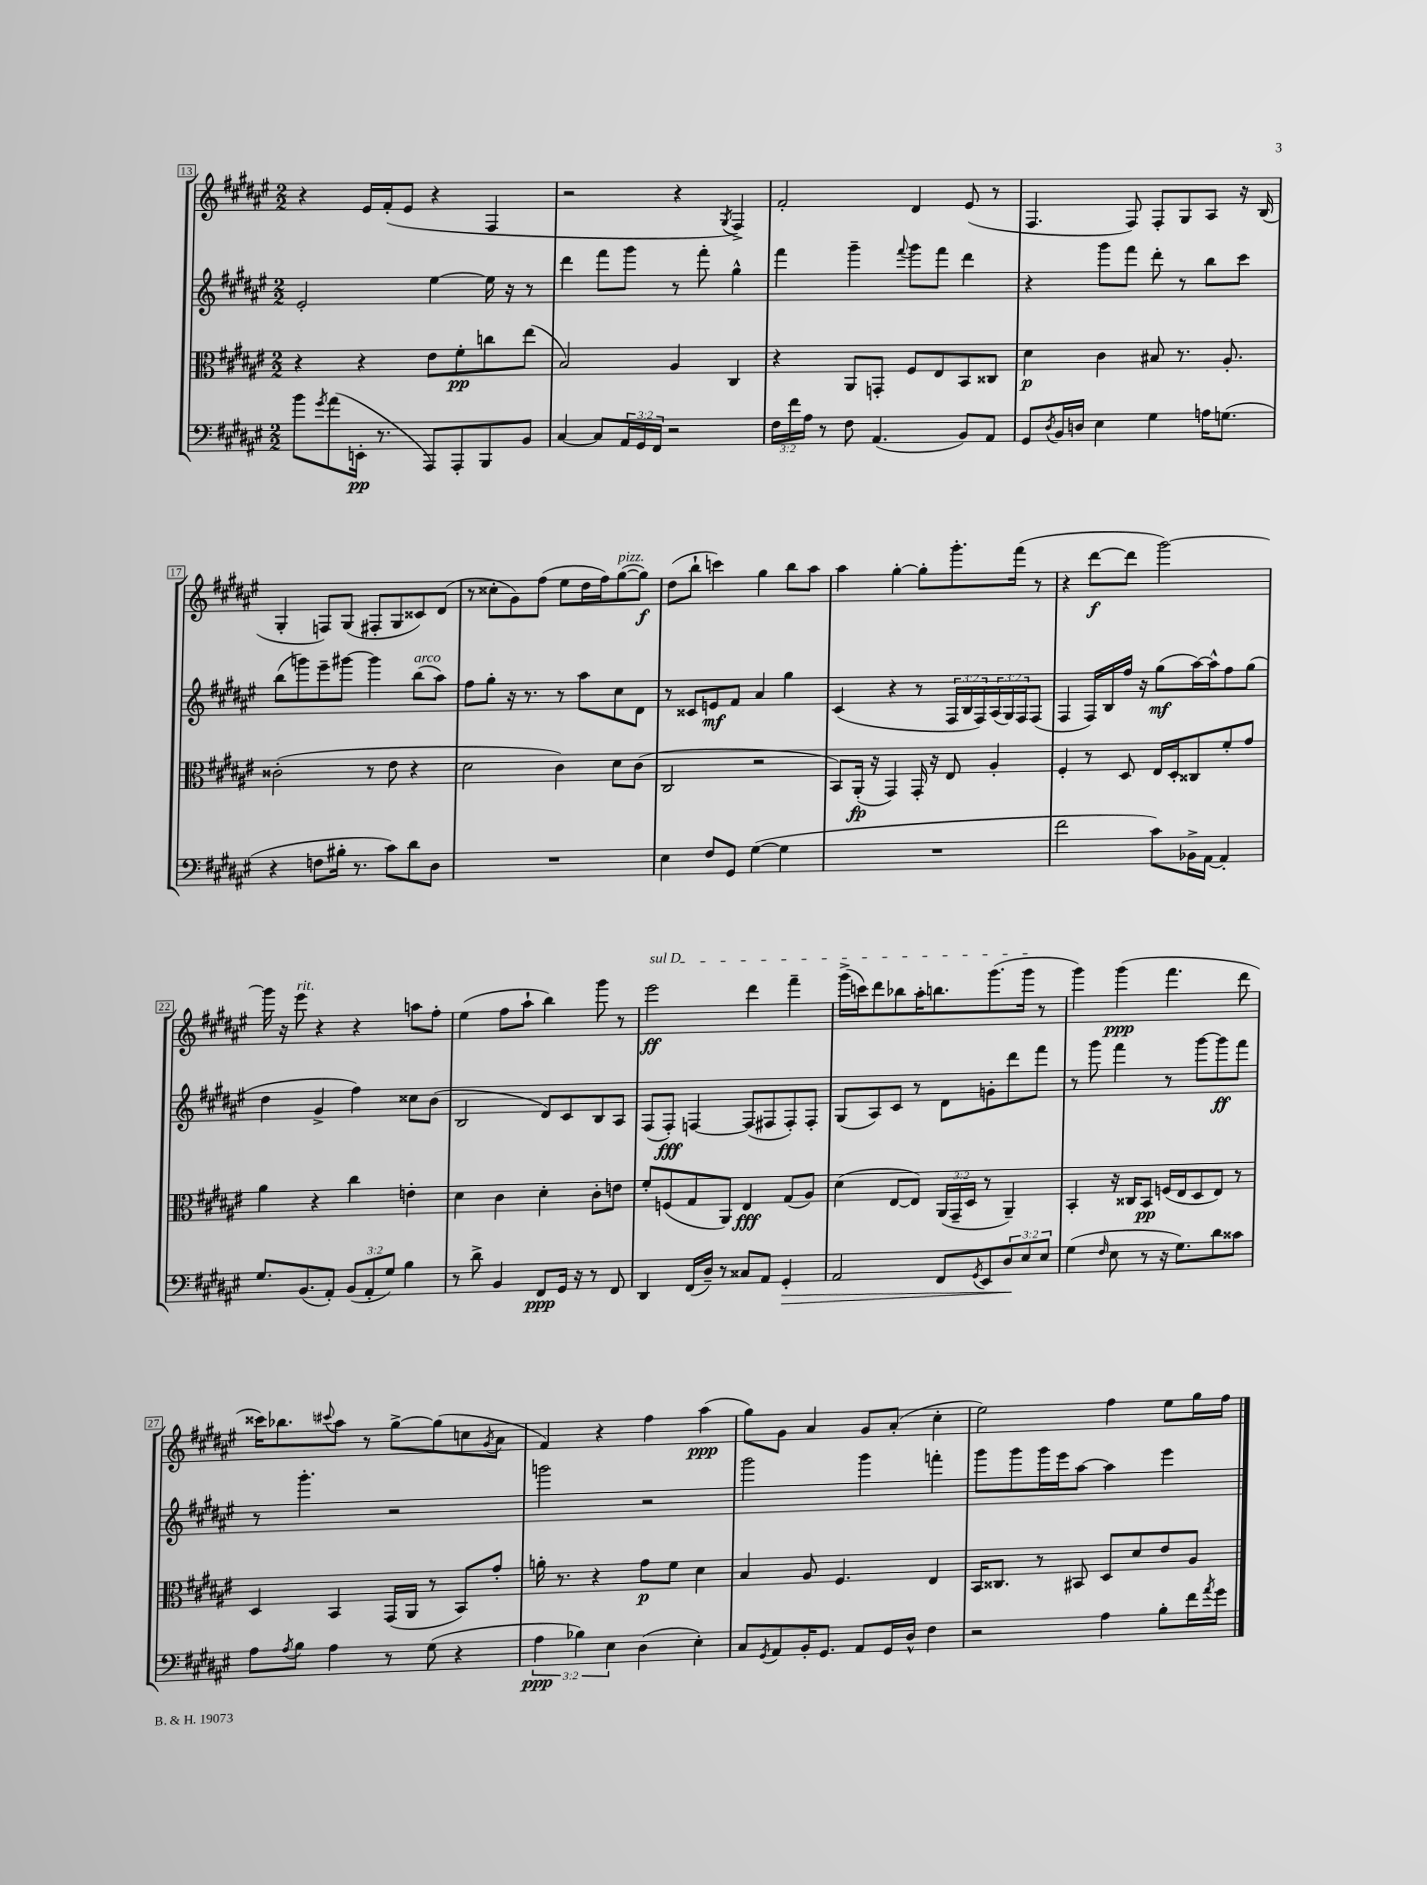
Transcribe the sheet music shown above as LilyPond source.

<<
\new StaffGroup <<
\new Staff = "s0" {
    \clef treble \key fis \major \numericTimeSignature \time 2/2
    r4 eis'16 fis'16-.( eis'8 r4 fis4 |
    r2 r4 \acciaccatura { gis8 } fis4->) |
    fis'2-. dis'4 eis'8( r8 |
    fis4. fis8) fis8-. gis8 ais8 r16 b16( |
    gis4-. f8) gis8( fis8-. gis8 cisis'8) dis'8( |
    r8 cisis''8-. gis'8) fis''8( eis''8 dis''16 fis''16) gis''8~^\markup { \italic "pizz." }( gis''8\f) |
    dis''8( b''8-! c'''4) gis''4 b''8 ais''8 |
    ais''4 gis''4~-. gis''8-. gis'''8.-. fis'''16( r8 |
    r4 dis'''8~\f dis'''8 gis'''2~) |
    gis'''16 r16 eis'''8^\markup { \italic "rit." } r4 r4 a''8 fis''8-. |
    eis''4( fis''8 ais''8-! b''4) gis'''8 r8 |
    \once \override TextSpanner.bound-details.left.text = \markup { \italic "sul D" } eis'''2\ff\startTextSpan dis'''4 fis'''4-- |
    gis'''16->( c'''16) dis'''8 bes''8 ais''16-. b''8. gis'''8.( gis'''16\stopTextSpan r8 |
    gis'''4) gis'''4\ppp( fis'''4. dis'''8 |
    cisis'''16) bes''8. \appoggiatura { cis'''8 } ais''8 r8 gis''8~-> gis''8( c''8 \acciaccatura { gis'8 } ais'8 |
    fis'4) r4 fis''4 ais''4\ppp( |
    gis''8) gis'8 ais'4 gis'8 ais'8-.( cis''4-. |
    eis''2) fis''4 eis''8 gis''16 fis''16 \bar "|." |
}
\new Staff = "s1" {
    \clef treble \key fis \major \numericTimeSignature \time 2/2 \override Staff.TupletNumber.text = #tuplet-number::calc-fraction-text
    eis'2-. eis''4~ eis''16 r16 r8 |
    dis'''4 fis'''8 gis'''8 r8 fis'''8-. gis''4-^ |
    fis'''4 gis'''4-- \appoggiatura { fis'''8 } gis'''8 fis'''8 dis'''4 |
    r4 gis'''8 fis'''8 dis'''8-. r8 b''8 cis'''8 |
    b''8( g'''8) eis'''8-- gis'''8~ gis'''4 b''8^\markup { \italic "arco" }( ais''8) |
    fis''8 gis''8-. r16 r8. r8 ais''8 cis''8 dis'8 |
    r8 cisis'8 e'8\mf fis'8 ais'4 gis''4 |
    cis'4( r4 r8 \tuplet 3/2 { fis16 b16 fis16) } \tuplet 3/2 { ais16( gis16) fis16 } fis8( |
    fis4 fis16) b16 fis''16 r16 gis''8\mf( ais''16~) ais''16-^ fis''8 gis''8( |
    dis''4 gis'4-> fis''4) cisis''8 b'8( |
    b2 dis'8) cis'8 b8 ais8 |
    fis8( fis8-.\fff) f4~ f8( fis8 fis8-.) fis8-. |
    gis8( ais8) cis'8 r8 dis'8 g'8-. dis'''8 fis'''8 |
    r8 gis'''8 fis'''4 r8 gis'''8~ gis'''8\ff fis'''8 |
    r8 gis'''4.-. r2 |
    g'''2 r2 |
    gis'''2 gis'''4 f'''4-. |
    gis'''8 gis'''8 gis'''16 eis'''16 ais''8~ ais''4 eis'''4 \bar "|." |
}
\new Staff = "s2" {
    \clef alto \key fis \major \numericTimeSignature \time 2/2 \override Staff.TupletNumber.text = #tuplet-number::calc-fraction-text
    r4 r4 eis'8 fis'8-.\pp c''8 eis''8( |
    b2) ais4 cis4 |
    r4 ais,8 g,8-. fis8 eis8 b,8 cisis8 |
    dis'4\p cis'4 bis8 r8. ais8.-. |
    cisis'2-.( r8 eis'8 r4 |
    dis'2 cis'4) dis'8 cis'8( |
    cis2 r2 |
    b,8) ais,16-.\fp( r16 gis,4) gis,16-. r16 eis8 ais4-. |
    fis4-. r8 dis8 eis16 dis16-. cisis8 fis'8-. gis'8 |
    ais'4 r4 cis''4 e'4-. |
    dis'4 cis'4 dis'4-. cis'8-. e'8 |
    fis'8-. f8( gis8 ais,8) eis4\fff gis8( ais8) |
    dis'4( eis8~ eis8) \tuplet 3/2 { ais,16( gis,16-- dis16 } r8 ais,4--) |
    b,4-. r16 cisis16 b,8\pp f16( eis16 dis8 eis8) r8 |
    dis4 b,4 gis,16( ais,16 r8 b,8) gis'8-. |
    a'16-. r8. r4 gis'8\p fis'8 dis'4 |
    b4 ais8 fis4. eis4 |
    b,16 cisis8. r8 bis,8 dis8 dis'8 eis'8 ais8 \bar "|." |
}
\new Staff = "s3" {
    \clef bass \key fis \major \numericTimeSignature \time 2/2 \override Staff.TupletNumber.text = #tuplet-number::calc-fraction-text
    b'8 \acciaccatura { gis'8 } ais'8( e,16-.\pp r8. ais,,8) ais,,8-. b,,8 b,8 |
    cis4~ cis8 \tuplet 3/2 { ais,16 gis,16 fis,16 } r2 |
    \tuplet 3/2 { fis16 fis'16 ais16 } r8 fis8 ais,4.( b,8) ais,8 |
    gis,8 \acciaccatura { dis8 } b,16 d16 eis4 gis4 a16 g8.( |
    r4 f8 bis16-. r8. cis'8) dis'8 dis8 |
    R1 |
    eis4 fis8 gis,8 gis4~( gis4 |
    R1 |
    fis'2 cis'8) bes,16-> ais,16~ ais,4-. |
    gis8. b,8.( ais,8-.) \tuplet 3/2 { b,8( ais,8-. gis8) } b4 |
    r8 dis'8-> b,4 fis,8\ppp gis,16 r16 r8 fis,8 |
    dis,4 fis,16( dis16--) r8 cisis8 ais,8 gis,4-.\> |
    ais,2 fis,8 \acciaccatura { gis,8 } eis,8 \tuplet 3/2 { dis8\! eis8 eis8 } |
    gis4( \grace { fis16 } eis8 r8 r16 gis8.) dis'8 cisis'8 |
    ais8 \acciaccatura { ais8 } b8 ais4 r8 gis8( r4 |
    \tuplet 3/2 { ais4\ppp bes4) eis4 } dis4( eis4-.) |
    cis8 \acciaccatura { gis,8 } ais,8 b,16-. gis,8. ais,8 gis,16 dis16-^ fis4 |
    r2 ais4 b8-. fis'16 \acciaccatura { ais'8 } gis'16 \bar "|." |
}
>>
>>
\layout { \context { \Score currentBarNumber = #13 \override BarNumber.stencil = #(make-stencil-boxer 0.1 0.3 ly:text-interface::print) } }
